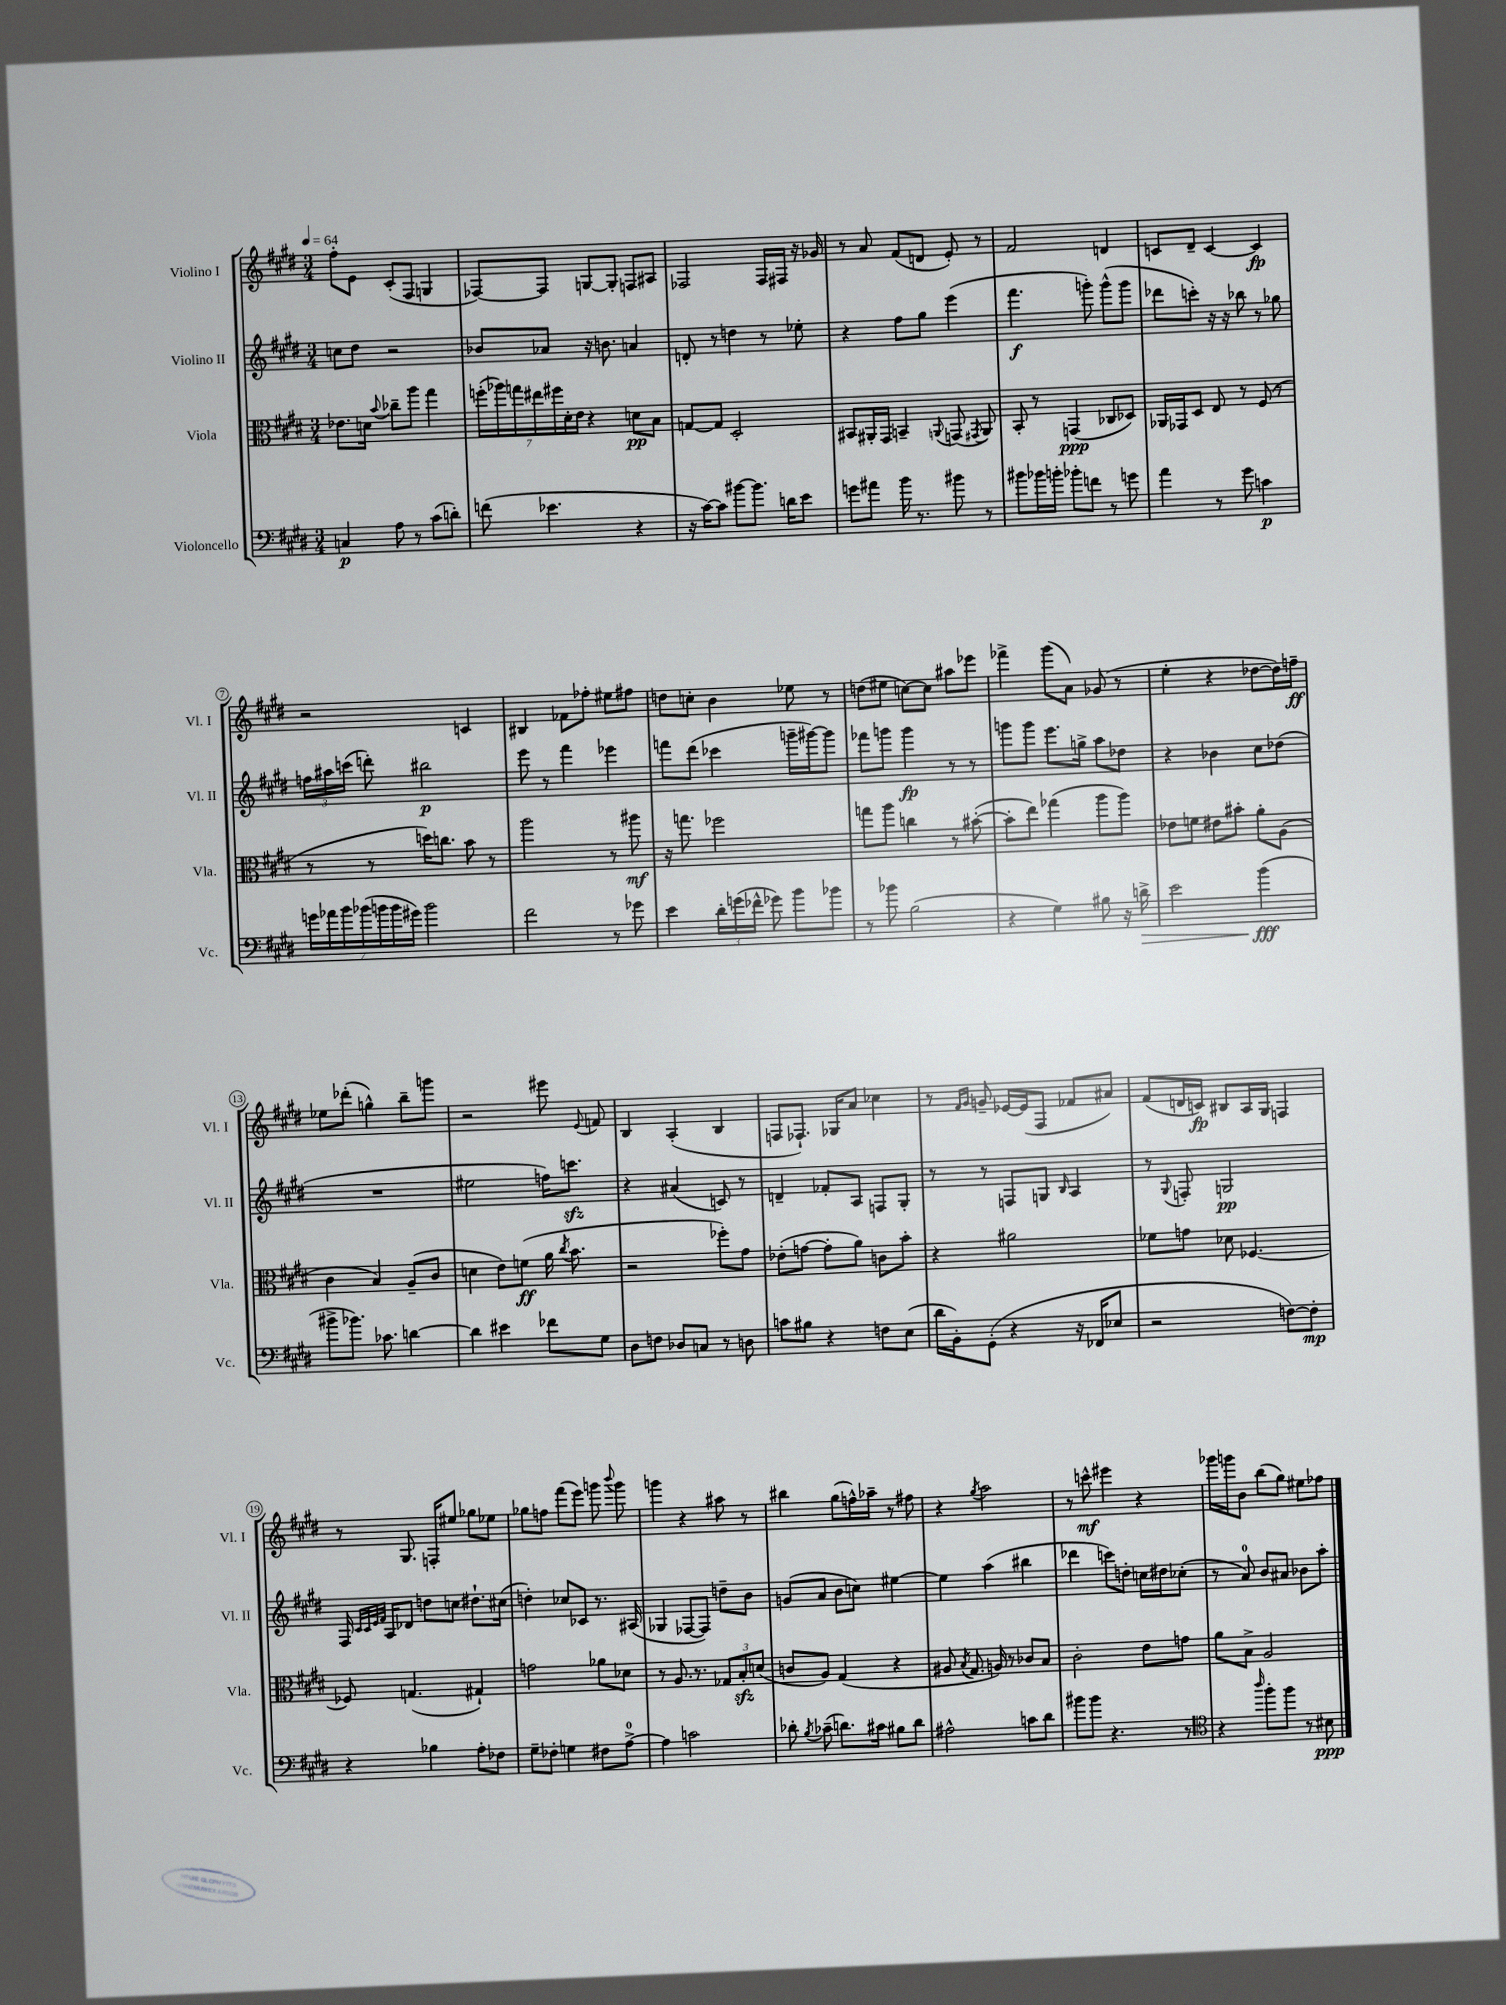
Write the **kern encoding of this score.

**kern	**kern	**kern	**kern
*staff4	*staff3	*staff2	*staff1
*clefF4	*clefC3	*clefG2	*clefG2
*k[f#c#g#d#]	*k[f#c#g#d#]	*k[f#c#g#d#]	*k[f#c#g#d#]
*M3/4	*M3/4	*M3/4	*M3/4
*MM64	*MM64	*MM64	*MM64
4C	8.e-	8cc	8ff#'
.	.	8dd#	8e
.	16d	.	.
.	8qqb	.	.
8A	8cc-~	2r	(8c#'
8r	8aa	.	8F#
(8c#	4gg#	.	4G
8d')	.	.	.
=	=	=	=
(8f	(28ff'	8b-	[8F-)
.	28aa-)	.	.
.	28gg	.	.
.	28ee#	.	.
4.e-	.	8a-	8F-]
.	28ff#	.	.
.	28d#'	.	.
.	28e	.	.
.	4r	16r	[8G
.	.	8.b	.
.	.	.	8G']
4r	8d	4a	8F
.	8B	.	8A#
=	=	=	=
16r	[8G	8d'	2F-
[16c#)	.	.	.
8c#]	8G]	8r	.
[8b#	2D#'	4dd	.
8.b#]	.	.	.
.	.	8r	16F-
16d	.	.	16F#
8e	.	8ee-'	16r
.	.	.	16g-
=	=	=	=
8g	8BB#	4r	8r
8a#	16AA#'	.	8a
.	16GG#	.	.
16b	4BB~	8ff#	(8f#
8.r	.	.	.
.	.	8gg#	8d
.	8qqAA	.	.
8b#	(8GG	(4eee	8e')
.	8qGG#	.	.
8r	8AA)	.	8r
=	=	=	=
8b#	8BB'	4.fff#	2f#
16b-	8r	.	.
16b'	.	.	.
8b-'	(4GG	.	.
8f	.	8ggg')	.
8r	8C-	(8ggg^^	4d
8g	8D-)	8ggg	.
=	=	=	=
4a	16AA-	8ddd-	8c
.	16GG-	.	.
.	8D#	8ccc')	8d#~
8r	8E	16r	[4c
.	.	16r	.
8g#	8r	8bb-	.
4c	(8F#	8r	4c]
.	8r	8gg-	.
=	=	=	=
28g	8r	24ff	2r
28a-	.	.	.
.	.	24aa#	.
28b	.	.	.
.	.	(24ccc	.
(28b-	.	.	.
.	8r	8ddd')	.
28b	.	.	.
28b	.	.	.
28g#)	.	.	.
2b	16dd)	2bb#	.
.	8.cc	.	.
.	8b	.	4c
.	8r	.	.
=	=	=	=
2f#	2aa	8eee	4B#
.	.	8r	.
.	.	4fff#	8f-
.	.	.	8ff-'
8r	8r	4eee-	8ee#
8g-	8aa#	.	8ff#
=	=	=	=
4e	16r	8fff	8dd
.	8.gg	.	.
.	.	(8ddd#	8cc'
24d#'	2ff-	4ccc-	4b
(24g	.	.	.
24f-^^	.	.	.
8g-)	.	.	.
8b	.	16ggg~	8ee-
.	.	[16ggg#)	.
8b-	.	8ggg#]	8r
=	=	=	=
8r	8gg	8fff-	(8dd
8b-	8aa	8ggg	8ee#
(2B	4cc	4ggg	[8cc)
.	.	.	8cc]
.	8r	8r	8aa#
.	([8b#'	8r	8eee-
=	=	=	=
4r	8b#']	8ggg	4fff-^
.	8ee)	8ggg	.
4G#)	(4gg-	8.eee	(8ggg#
.	.	.	8a)
.	.	16gg^	.
8B#	8aa	8aa	(8g-
16r	8aa)	8dd-	8r
16d^	.	.	.
=	=	=	=
2e	8e-	4r	4ee'
.	8f	.	.
.	8e#	4b-	4r
.	8b#'	.	.
(4b	8a'	8cc#	[8dd-
.	(8A	(8dd-	16dd-])
.	.	.	16ff~
=	=	=	=
8b#^	4c#	2.r	8ee-
8.b-)	.	.	(8ddd-'
.	4B)	.	4gg^^)
8.c-	.	.	.
[4d	(8A~	.	8bb~
.	8c#	.	8ggg
=	=	=	=
4d]	4d	2ee#	2r
4e#	8e)	.	.
.	(8f	.	.
8f-	16a	16ff)	8eee#
.	8qcc#	.	.
.	8.b	8.ccc	.
.	.	.	8qqe
8G#	.	.	8f
=	=	=	=
8D#	2r	4r	4B
8F	.	.	.
8D-	.	(4a#	(4A'
8C	.	.	.
8r	8ff-')	8c)	4B
8D	8g#	8r	.
=	=	=	=
8c	(8e-'	4d~	8F
8B#	[8g	.	8.F-`)
4r	8g']	8f-'	.
.	.	.	16G-
.	8a)	8A	8a
8F	8c	8F	4cc-
(8E	8b'	8G#'	.
=	=	=	=
16d#	4r	8r	8r
16BB')	.	.	.
.	.	.	16qqf#
.	.	.	16qqg#
(8GG#'	.	8r	8g~
4r	2a#	8F	[16e-
.	.	.	(16e-]
.	.	8G	8F#
.	.	16qqB	.
16r	.	4A	8f-
16FF-	.	.	.
8E-	.	.	8a#)
=	=	=	=
2r	8f-	8r	(8f#
.	.	8qqG#	.
.	8g	8F'	16d
.	.	.	16c)
.	8d-	2G	8B#
.	[4.F-	.	16A
.	.	.	16G#
[8F)	.	.	4F
8F']	.	.	.
=	=	=	=
4r	8F-]	16F#	8r
.	.	32qqc#	.
.	.	32qqc#	.
.	.	32qqe	.
.	.	32qqf#	.
.	.	16A	.
.	(4.G	8d-	8.G#
4B-	.	8dd	.
.	.	.	16F'
.	.	8cc	8ee#
8A'	4G#`)	8.dd#`	8gg-
8F-	.	.	8ee-
.	.	(16cc#	.
=	=	=	=
8G#~	2g	4dd')	8gg-
8F-'	.	.	8ff
4G	.	8cc-	(8fff#
.	.	8c-	8eee)
8F#	8a-	8.r	8ggg
.	.	.	8qqbbb
[8A^	8d-	.	8ggg
.	.	(16A#	.
=	=	=	=
4A]	8r	4G-	4ggg
.	8.A	.	.
2c	.	[8F-	4r
.	8.r	.	.
.	.	8F-])	.
.	12G-	8dd~	8aa#
.	12B'	.	.
.	.	8b	8r
.	(12d	.	.
=	=	=	=
8d-'	8c	(8g	4bb#
8qB	.	.	.
(8c-~	8A)	8a	.
8.d)	(4G#	8b	(8gg#
.	.	8cc)	16ff^^)
16c#	.	.	16aa-~
8B#	4r	[4ee#	8r
8d	.	.	8ff#
=	=	=	=
2A#^^	8A#	4ee#]	4r
.	8qB	.	.
.	8.G#	.	.
.	.	.	8qgg#
.	.	(4aa	2aa
.	16A)	.	.
.	8r	.	.
8c	8c-	4bb#	.
8d#	8B	.	.
=	=	=	=
8b#	2c#'	4ddd-	8r
8b#	.	.	8ccc^^
4.r	.	8ccc)	4eee#
.	.	8dd'	.
.	8e	16cc	4r
.	.	16dd#	.
8r	8g	(8cc-'	.
=	=	=	=
*clefC4	*	*	*
4r	8a	8r	16ggg-
.	.	.	16ggg
.	8B^	8a)	8b
16qqaa	.	.	.
8ff#'	2A	8b	(8bb
8ff#	.	8a#	8gg#)
8r	.	8b-	8ee#
8B#	.	8aa'	8ff-
==	==	==	==
*-	*-	*-	*-
